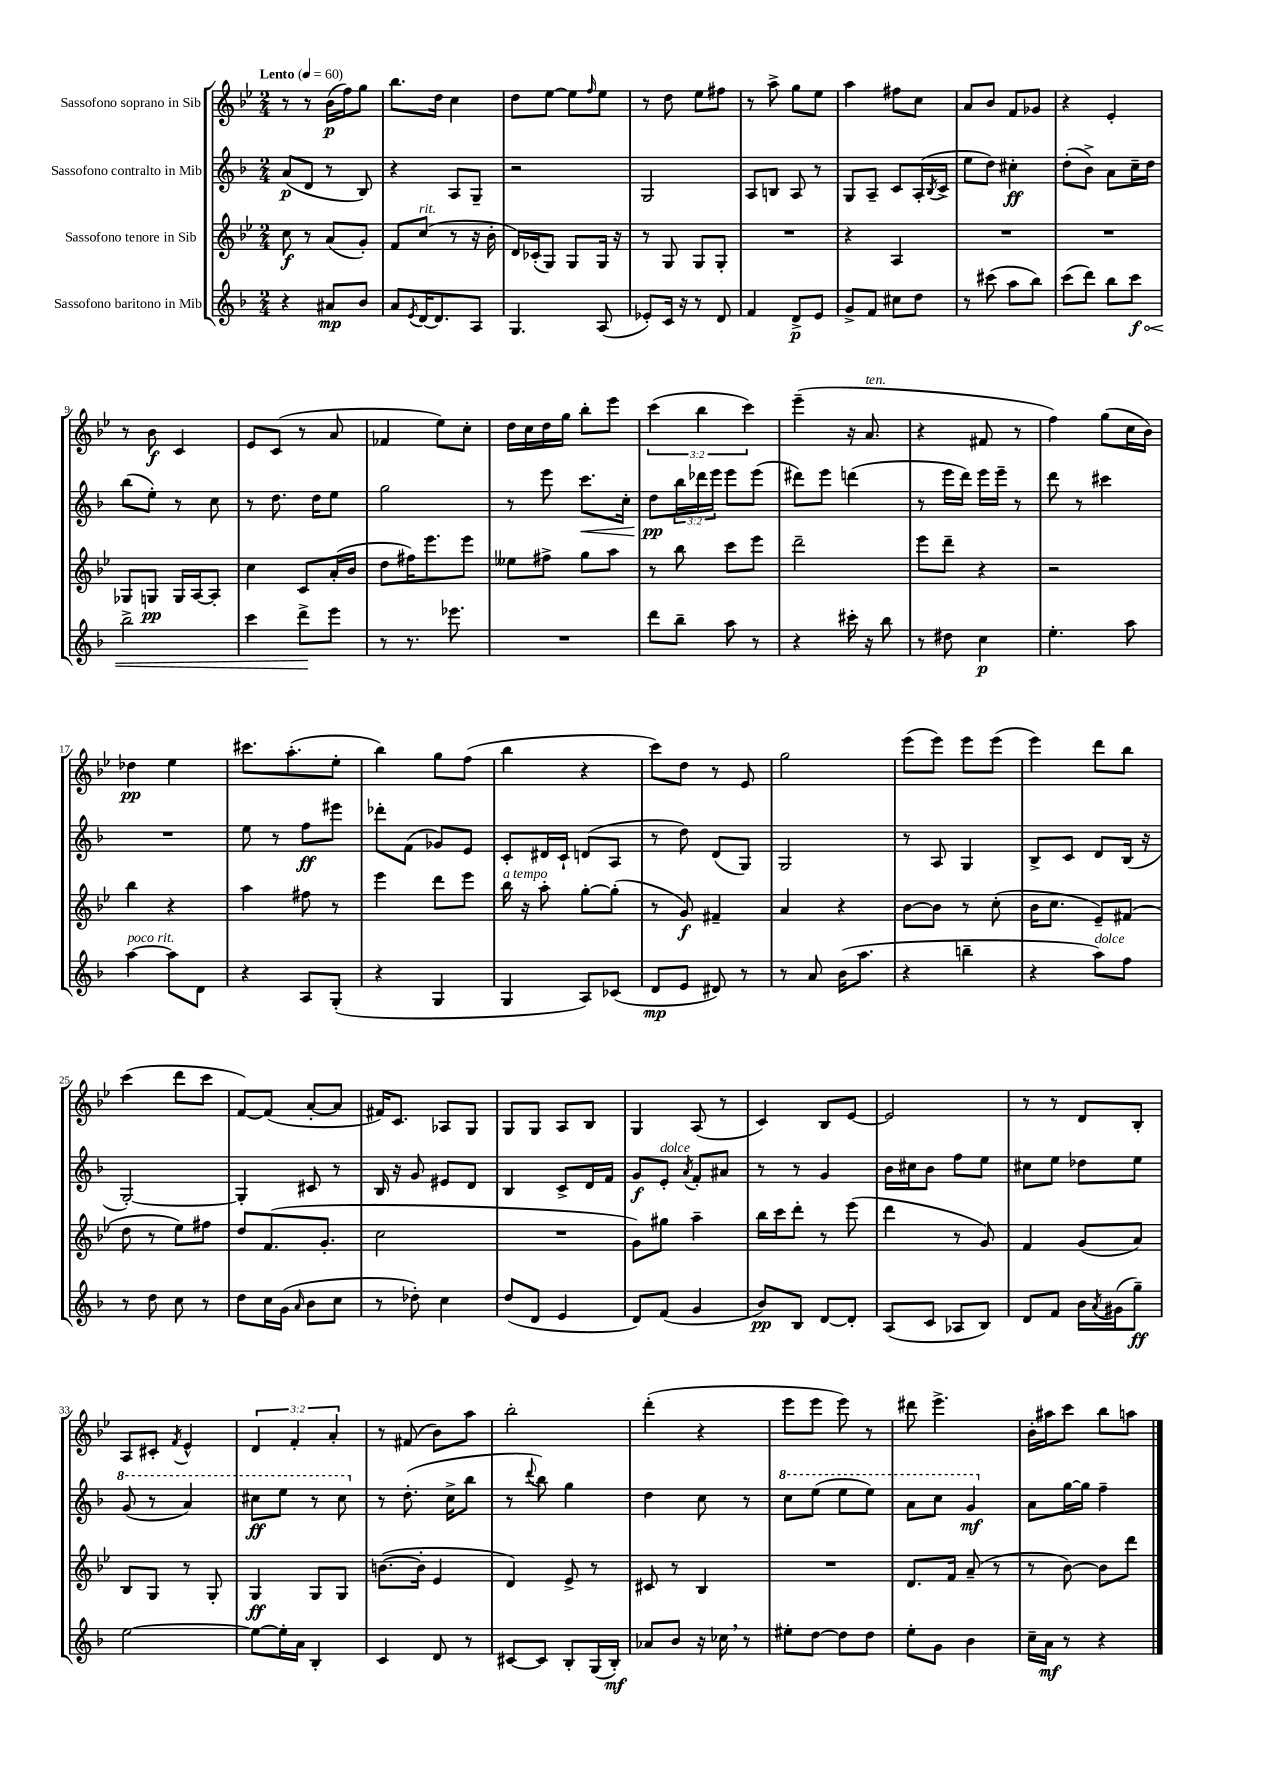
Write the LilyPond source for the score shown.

<<
\new StaffGroup <<
\new Staff = "s0" \with { instrumentName = "Sassofono soprano in Sib" } {
    \clef treble \key bes \major \numericTimeSignature \time 2/4 \override Staff.TupletNumber.text = #tuplet-number::calc-fraction-text \tempo "Lento" 4 = 60
    r8 r8 bes'16\p( f''16) g''8 |
    bes''8. d''16 c''4 |
    d''8 ees''8~ ees''8 \grace { f''16 } ees''8 |
    r8 d''8 ees''8 fis''8 |
    r8 a''8-> g''8 ees''8 |
    a''4 fis''8 c''8 |
    a'8 bes'8 f'8 ges'8 |
    r4 ees'4-. |
    r8 bes'8\f c'4 |
    ees'8 c'8( r8 a'8 |
    fes'4 ees''8) c''8-. |
    d''16 c''16 d''16 g''16 bes''8-. ees'''8 |
    \tuplet 3/2 { c'''4( bes''4 c'''4) } |
    ees'''4--( r16 a'8.^\markup { \italic "ten." } |
    r4 fis'8 r8 |
    f''4) g''8( c''16 bes'16) |
    des''4\pp ees''4 |
    cis'''8. a''8.-.( ees''8-. |
    bes''4) g''8 f''8( |
    bes''4 r4 |
    c'''8) d''8 r8 ees'8 |
    g''2 |
    ees'''8( ees'''8) ees'''8 ees'''8( |
    ees'''4) d'''8 bes''8 |
    c'''4( d'''8 c'''8 |
    f'8~) f'8( a'8~-. a'8 |
    fis'16) c'8. aes8 g8 |
    g8 g8 a8 bes8 |
    g4 a8( r8 |
    c'4) bes8 ees'8~ |
    ees'2 |
    r8 r8 d'8 bes8-. |
    a8 cis'8-. \acciaccatura { f'8 } ees'4-^ |
    \tuplet 3/2 { d'4 f'4-. a'4-. } |
    r8 fis'8( bes'8) a''8 |
    bes''2-. |
    d'''4-.( r4 |
    ees'''8 ees'''8 ees'''8) r8 |
    dis'''8 ees'''4.-> |
    bes'16-. ais''16 c'''8 bes''8 a''8 \bar "|." |
}
\new Staff = "s1" \with { instrumentName = "Sassofono contralto in Mib" } {
    \clef treble \key f \major \numericTimeSignature \time 2/4 \override Staff.TupletNumber.text = #tuplet-number::calc-fraction-text
    a'8\p( d'8 r8 bes8) |
    r4 a8 g8-- |
    r2 |
    g2 |
    a8 b8 a8 r8 |
    g8 a8-- c'8 a16-.( \acciaccatura { bes8 } c'16-> |
    e''8 d''8) cis''4-.\ff |
    d''8-.( bes'8->) a'8 c''16-- d''16 |
    bes''8( e''8-.) r8 c''8 |
    r8 d''8. d''16 e''8 |
    g''2 |
    r8 e'''8 c'''8.\< c''16-. |
    d''8\pp\! \tuplet 3/2 { bes''16 des'''16 e'''16 } e'''8 e'''8( |
    dis'''8) e'''8 d'''4( |
    r8 e'''16 d'''16) e'''16 e'''16-- r8 |
    d'''8 r8 cis'''4 |
    R2 |
    e''8 r8 f''8\ff eis'''8 |
    des'''8-. f'8( ges'8) e'8 |
    c'8-. dis'16 c'16-! d'8( a8 |
    r8 d''8) d'8( g8) |
    g2 |
    r8 a8 g4 |
    bes8-> c'8 d'8 bes16( r16 |
    g2~-.) |
    g4-. cis'8 r8 |
    bes16 r16 g'8 eis'8 d'8 |
    bes4 c'8-> d'16 f'16 |
    g'8\f e'8-.^\markup { \italic "dolce" } \acciaccatura { a'8 } f'8-. ais'8 |
    r8 r8 g'4 |
    bes'16 cis''16 bes'8 f''8 e''8 |
    cis''8 e''8 des''8 e''8 |
    \ottava #1 g''8( r8 a''4) |
    cis'''8\ff e'''8 r8 cis'''8 \ottava #0 |
    r8 d''8.-.( c''16-> bes''8 |
    r8 \appoggiatura { d'''8 } bes''8) g''4 |
    d''4 c''8 r8 |
    \ottava #1 c'''8 e'''8( e'''8 e'''8) |
    a''8 c'''8 g''4\mf \ottava #0 |
    a'8 g''16~ g''16 f''4-- \bar "|." |
}
\new Staff = "s2" \with { instrumentName = "Sassofono tenore in Sib" } {
    \clef treble \key bes \major \numericTimeSignature \time 2/4
    c''8\f r8 a'8( g'8-.) |
    f'8 c''8^\markup { \italic "rit." }( r8 r16 bes'16-. |
    d'16) ces'16-.( g8) g8 g16 r16 |
    r8 g8 g8 g8-. |
    R2 |
    r4 a4 |
    R2 |
    R2 |
    ges8 g8\pp g16 a16~ a8-. |
    c''4 c'8 a'16-.( bes'16 |
    d''8 fis''16) ees'''8. ees'''8 |
    eeses''8 fis''8-> g''8 a''8 |
    r8 bes''8 c'''8 ees'''8 |
    d'''2-- |
    ees'''8 d'''8-- r4 |
    r2 |
    bes''4 r4 |
    a''4 fis''8 r8 |
    ees'''4 d'''8 ees'''8 |
    bes''16^\markup { \italic "a tempo" } r16 a''8-. g''8~-. g''8-.( |
    r8 g'8\f) fis'4-- |
    a'4 r4 |
    bes'8~ bes'8 r8 c''8-.( |
    bes'16 c''8. ees'8--) fis'8( |
    d''8 r8 ees''8) fis''8 |
    d''8 f'8.( g'8.-. |
    c''2 |
    R2 |
    g'8) gis''8 a''4-- |
    bes''16 c'''16 d'''8-. r8 ees'''8( |
    d'''4 r8 g'8) |
    f'4 g'8( a'8) |
    bes8 g8 r8 g8-. |
    g4\ff g8 g8 |
    b'8.~( b'16-. ees'4 |
    d'4) ees'8-> r8 |
    cis'8 r8 bes4 |
    R2 |
    d'8. f'16 a'8--( r8 |
    r8 bes'8~) bes'8 d'''8 \bar "|." |
}
\new Staff = "s3" \with { instrumentName = "Sassofono baritono in Mib" } {
    \clef treble \key f \major \numericTimeSignature \time 2/4
    r4 ais'8\mp bes'8 |
    a'8 \acciaccatura { e'8 } d'16~ d'8. a8 |
    g4. a8( |
    ees'8-.) c'16 r16 r8 d'8 |
    f'4 d'8->\p e'8 |
    g'8-> f'8 cis''8 d''8 |
    r8 cis'''8( a''8 bes''8) |
    c'''8( d'''8) bes''8 \once \override Hairpin.circled-tip = ##t c'''8\f\< |
    bes''2-> |
    c'''4 d'''8->\! e'''8 |
    r8 r8. ees'''8. |
    R2 |
    d'''8 bes''8-- a''8 r8 |
    r4 cis'''16-. r16 bes''8 |
    r8 dis''8 c''4\p |
    e''4.-. a''8 |
    a''4~^\markup { \italic "poco rit." } a''8 d'8 |
    r4 a8 g8-.( |
    r4 g4 |
    g4 a8) ces'8( |
    d'8\mp e'8 dis'8) r8 |
    r8 a'8 bes'16( a''8. |
    r4 b''4-- |
    r4 a''8^\markup { \italic "dolce" }) f''8 |
    r8 d''8 c''8 r8 |
    d''8 c''16 g'16( \grace { a'16 } bes'8 c''8 |
    r8 des''8-.) c''4 |
    d''8( d'8 e'4 |
    d'8) f'8( g'4 |
    bes'8\pp) bes8 d'8~ d'8-. |
    a8( c'8 aes8 bes8) |
    d'8 f'8 bes'16 \acciaccatura { a'8 } gis'16( g''8--\ff) |
    e''2~ |
    e''8~ e''16-. a'16 bes4-. |
    c'4 d'8 r8 |
    cis'8~ cis'8 bes8-. g16( bes16-.\mf) |
    aes'8 bes'8 r16 ces''16 \breathe r8 |
    eis''8-. d''8~ d''8 d''8 |
    e''8-. g'8 bes'4 |
    c''16-- a'16\mf r8 r4 \bar "|." |
}
>>
>>
